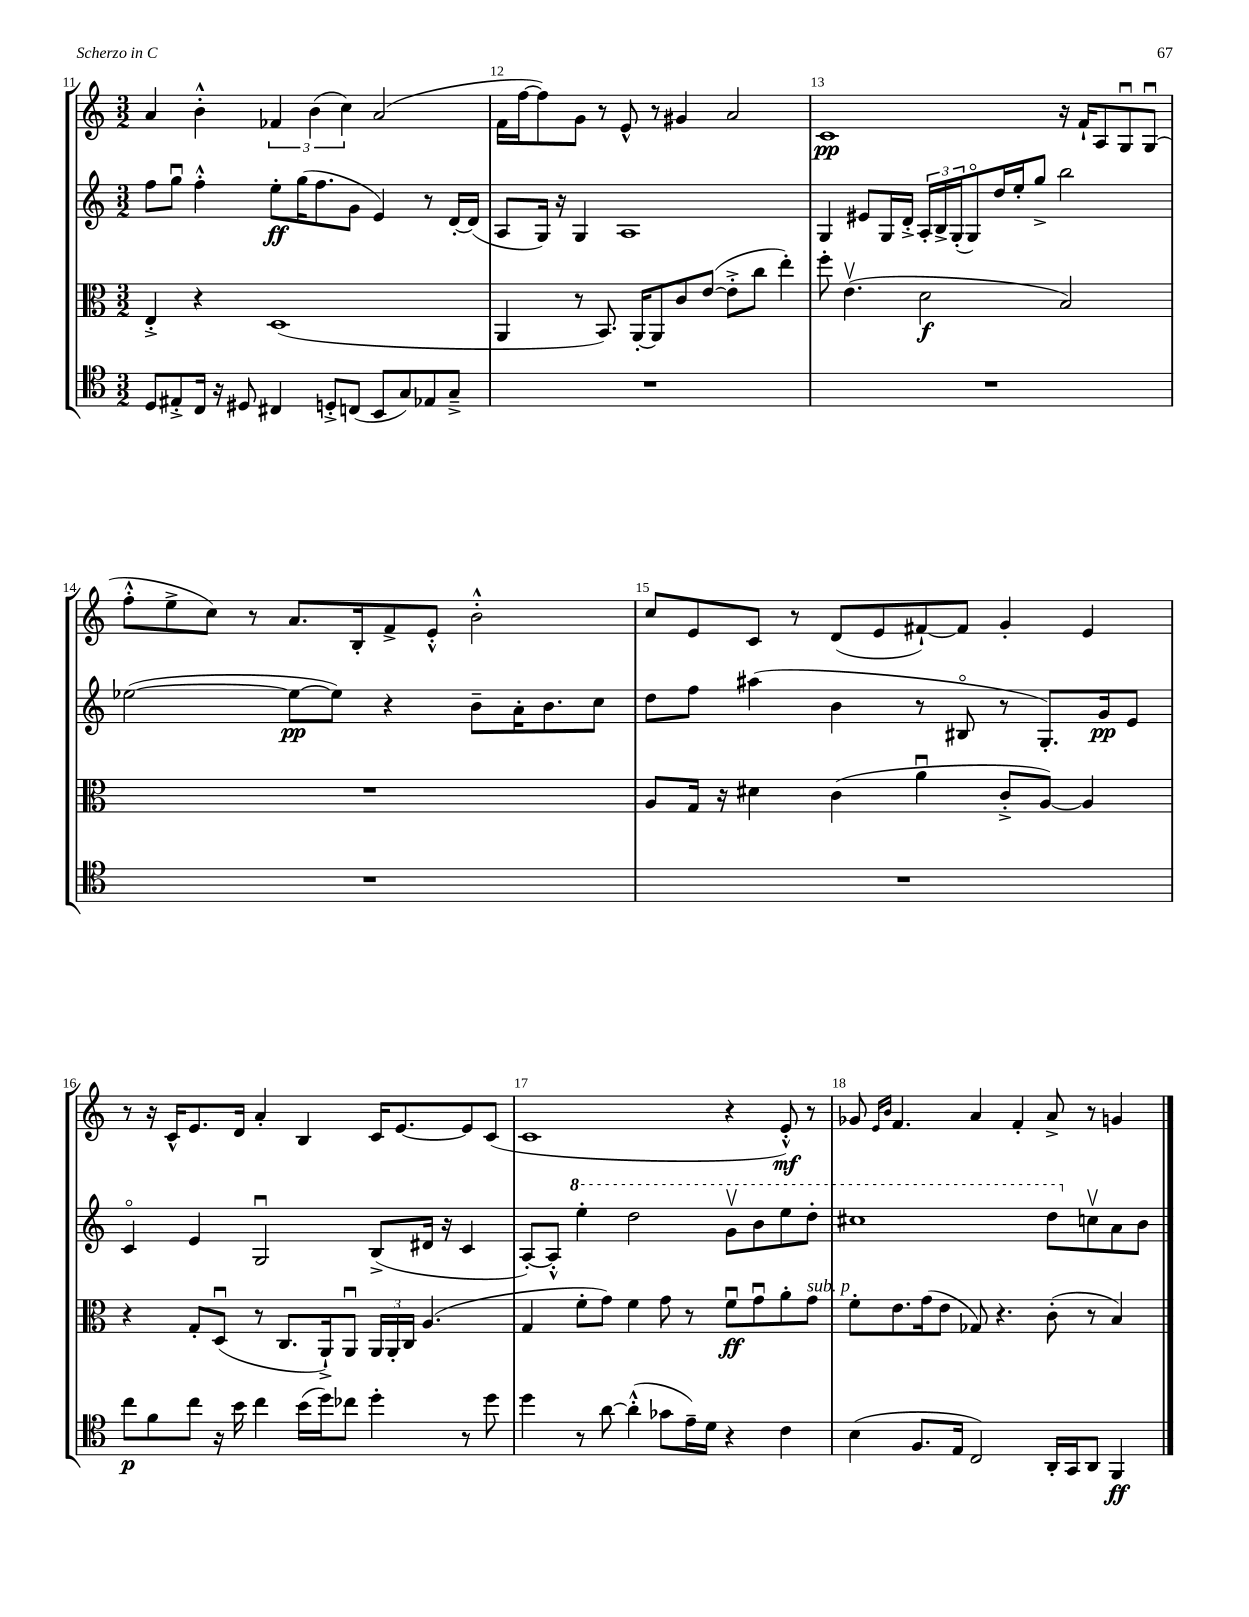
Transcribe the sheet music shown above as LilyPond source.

<<
\new StaffGroup <<
\new Staff = "s0" {
    \clef treble \key c \major \numericTimeSignature \time 3/2
    a'4 b'4-.-^ \tuplet 3/2 { fes'4 b'4( c''4) } a'2( |
    f'16 f''16~ f''8) g'8 r8 e'8-^ r8 gis'4 a'2 |
    c'1\pp r16 f'16-! a8 g8\downbow g8\downbow( |
    f''8-.-^ e''8-> c''8) r8 a'8. b16-. f'8-> e'8-.-^ b'2-.-^ |
    c''8 e'8 c'8 r8 d'8( e'8 fis'8~-!) fis'8 g'4-. e'4 |
    r8 r16 c'16-^ e'8. d'16 a'4-. b4 c'16 e'8.~ e'8 c'8( |
    c'1 r4 e'8-.-^\mf) r8 |
    ges'8 \grace { e'16 b'16 } f'4. a'4 f'4-. a'8-> r8 g'4 \bar "|." |
}
\new Staff = "s1" {
    \clef treble \key c \major \numericTimeSignature \time 3/2
    f''8 g''8\downbow f''4-.-^ e''8-.\ff g''16( f''8. g'8 e'4) r8 d'16~-. d'16( |
    a8 g16) r16 g4 a1 |
    g4 eis'8 g16 d'16-.-> \tuplet 3/2 { a16-. b16-> g16-.( } g8\flageolet) d''16 e''16-. g''8-> b''2 |
    ees''2~( ees''8~\pp ees''8) r4 b'8-- a'16-. b'8. c''8 |
    d''8 f''8 ais''4( b'4 r8 bis8\flageolet r8 g8.-.) g'16\pp e'8 |
    c'4\flageolet e'4 g2\downbow b8->( dis'16 r16 c'4 |
    a8~-.) a8-.-^ \ottava #1 e'''4-. d'''2 g''8\upbow b''8 e'''8 d'''8-. |
    cis'''1 d'''8 \ottava #0 c''!8\upbow a'8 b'8 \bar "|." |
}
\new Staff = "s2" {
    \clef alto \key c \major \numericTimeSignature \time 3/2
    e4-.-> r4 d1( |
    a,4 r8 b,8.) a,16~-. a,8 c'8 e'8~( e'8-.-> c''8 e''4-.) |
    f''8-. e'4.\upbow( d'2\f b2) |
    R1. |
    a8 g16 r16 dis'4 c'4( a'4\downbow c'8-.-> a8~) a4 |
    r4 g8-. d8\downbow( r8 c8. a,16-!->) a,8\downbow \tuplet 3/2 { a,16 a,16-. c16 } a4.( |
    g4 f'8-. g'8) f'4 g'8 r8 f'8\downbow\ff g'8\downbow a'8-. g'8^\markup { \italic "sub. p" } |
    f'8-. e'8. g'16( e'8 ges8) r4. c'8-.( r8 b4) \bar "|." |
}
\new Staff = "s3" {
    \clef tenor \key c \major \numericTimeSignature \time 3/2
    d8 eis8-.-> c16 r16 dis8 cis4 d8-.-> c8( b,8 g8) ees8 g8---> |
    R1. |
    R1. |
    R1. |
    R1. |
    c''8\p f'8 c''8 r16 b'16 c''4 b'16( d''16) ces''8 d''4-. r8 d''8 |
    d''4 r8 a'8~ a'4-.-^( ges'8 e'16--) d'16 r4 c'4 |
    b4( f8. e16 c2) a,16-. g,16 a,8 f,4\ff \bar "|." |
}
>>
>>
\layout { \context { \Score currentBarNumber = #11 \override BarNumber.break-visibility = ##(#f #t #t) barNumberVisibility = #all-bar-numbers-visible } }
